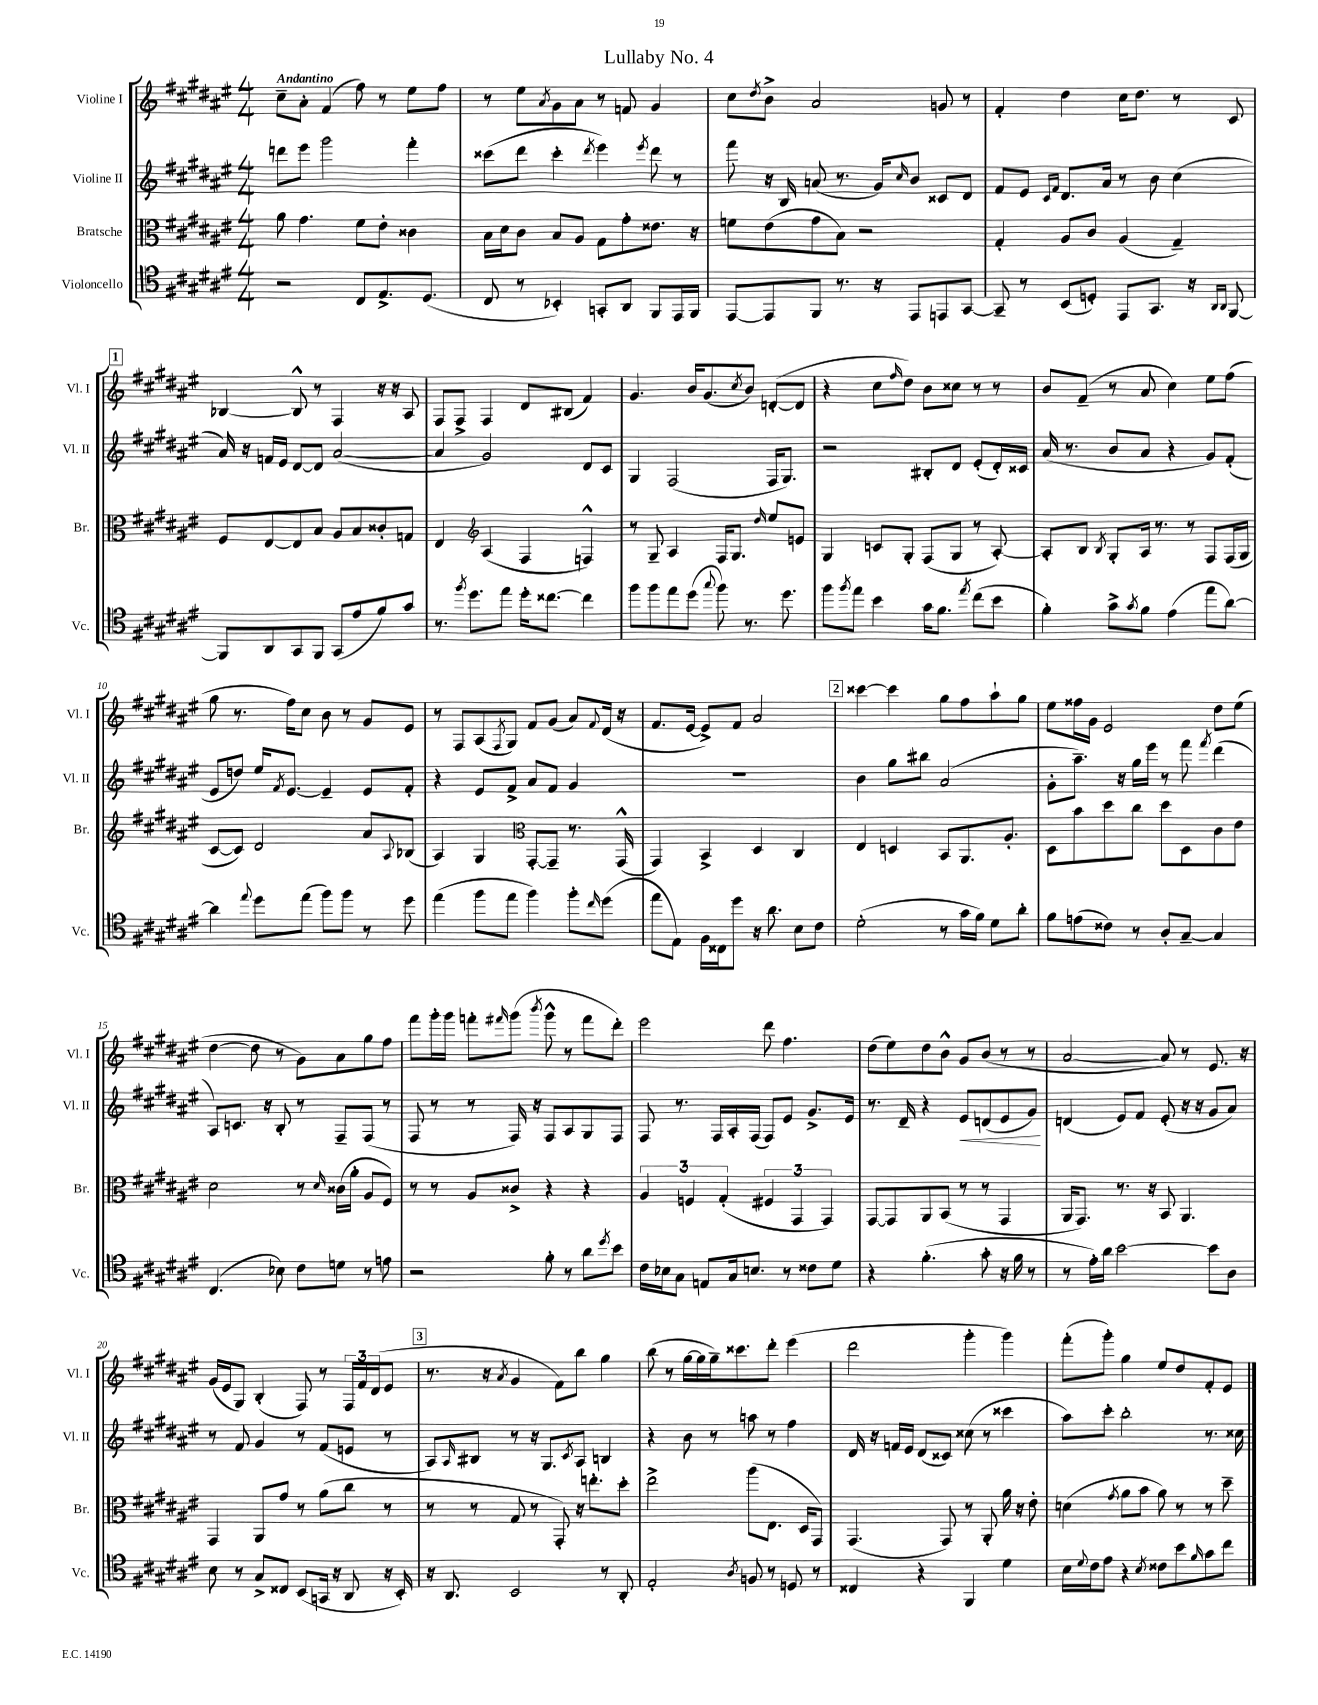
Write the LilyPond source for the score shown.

\header { title = "Lullaby No. 4" }
<<
\new StaffGroup <<
\new Staff = "s0" \with { instrumentName = "Violine I" shortInstrumentName = "Vl. I" } {
    \clef treble \key fis \major \numericTimeSignature \time 4/4 \tempo "Andantino"
    cis''8-- ais'8-. fis'4( fis''8) r8 eis''8 fis''8 |
    r8 eis''8 \acciaccatura { ais'8 } gis'8 ais'8 r8 f'8 gis'4 |
    cis''8 \acciaccatura { dis''8 } b'8-> ais'2 g'8 r8 |
    fis'4-. dis''4 cis''16 dis''8. r8 cis'8 |
    \mark \markup { \box "1" } bes4~ bes8-^ r8 fis4 r16 r16 ais8 |
    fis8 fis8-> fis4 dis'8 bis8( fis'4) |
    gis'4. b'16 gis'8.( \acciaccatura { cis''8 } b'8) d'8~-.( d'8 |
    r4 cis''8 \grace { fis''16 } dis''8) b'8 cisis''8 r8 r8 |
    b'8 fis'8--( r8 ais'8 cis''4) eis''8 fis''8( |
    gis''8 r8. fis''16) cis''8 b'8 r8 gis'8 eis'8 |
    r8 fis8 ais8( \acciaccatura { fis8 } gis8) fis'8 gis'8( ais'8) \appoggiatura { fis'8 } dis'16( r16 |
    fis'8. eis'16~ eis'8->) fis'8 ais'2 |
    \mark \markup { \box "2" } cisis'''4~ cisis'''4 gis''8 fis''8 ais''8-! gis''8 |
    eis''8 fisis''16 gis'16 eis'2 dis''8 eis''8( |
    dis''4~ dis''8 r8 gis'8) ais'8 gis''8 fis''8 |
    fis'''8 gis'''16-. gis'''16 f'''8-. \grace { fis'''16 } gis'''8( \acciaccatura { b'''8 } gis'''8-^ r8 fis'''8 dis'''8-.) |
    eis'''2 dis'''8 fis''4. |
    dis''8( eis''8) dis''8 b'8-^ gis'8 b'8( r8 r8 |
    ais'2~ ais'8) r8 eis'8. r16 |
    gis'16( eis'16 gis8) b4-.( fis8) r8 \tuplet 3/2 { fis16 fis'16 dis'16( } eis'8 |
    \mark \markup { \box "3" } r8. r16 \acciaccatura { ais'8 } gis'4 fis'8) b''8 gis''4 |
    b''8( r8 gis''16~ gis''16 gis''16--) cisis'''8. dis'''8-. eis'''4( |
    dis'''2 gis'''4-. gis'''4) |
    fis'''8-.( gis'''8-.) gis''4 eis''8 dis''8 fis'8-. eis'8 \bar "|." |
}
\new Staff = "s1" \with { instrumentName = "Violine II" shortInstrumentName = "Vl. II" } {
    \clef treble \key fis \major \numericTimeSignature \time 4/4
    d'''8 eis'''8 gis'''2 fis'''4-. |
    cisis'''8( dis'''8 cisis'''4-. \acciaccatura { dis'''8 } eis'''4) \acciaccatura { eis'''8 } dis'''8 r8 |
    fis'''8 r16 b16 a'8( r8. gis'16) \grace { cis''16 } b'8 cisis'8 dis'8 |
    fis'8 eis'8 \grace { cis'16 fis'16 } dis'8. ais'16 r8 b'8 cis''4( |
    \mark \markup { \box "1" } ais'16) r16 f'16 eis'16 dis'8~ dis'8 ais'2~( |
    ais'4 gis'2) dis'8 cis'8 |
    gis4 fis2( fis16 gis8.) |
    r2 bis8-. dis'8 eis'8-.( dis'16-.) cisis'16 |
    ais'16( r8. b'8 ais'8 r4 gis'8) fis'8-.( |
    eis'8 d''8) eis''16 \acciaccatura { fis'8 } eis'8.~ eis'4-- eis'8 fis'8-. |
    r4 eis'8 fis'8-> ais'8 fis'8 gis'4 |
    R1 |
    \mark \markup { \box "2" } b'4 gis''8 bis''8 ais'2( |
    gis'8-. ais''8.--) r16 gis''16 eis'''16 r8 fis'''8 \acciaccatura { fis'''8 } dis'''4( |
    ais8) c'8. r16 b8-. r8 fis8-- fis8( r8 |
    fis8 r8 r8 fis16) r16 fis8 ais8 gis8 fis8 |
    fis8 r8. fis16 ais16-. fis16( fis8) eis'8 gis'8.-> eis'16 |
    r8. dis'16-- r4 eis'8\< d'8( eis'8 gis'8\!) |
    d'4( eis'8) fis'8 eis'8-.( r16 r16 gis'8 ais'8) |
    r8 fis'8 gis'4 r8 fis'8( e'8 r8 |
    \mark \markup { \box "3" } ais8) \grace { ais16 } bis8 r8 r16 gis8. \acciaccatura { cis'8 } ais8 b4 |
    r4 b'8 r8 a''8 r8 fis''4 |
    dis'16 r16 f'16 eis'16 dis'8( cisis'8) cisis''8( r8 cisis'''4 |
    ais''8) cis'''8-. b''2-. r8. cisis''16 \bar "|." |
}
\new Staff = "s2" \with { instrumentName = "Bratsche" shortInstrumentName = "Br." } {
    \clef alto \key fis \major \numericTimeSignature \time 4/4
    ais'8 gis'4. fis'8 eis'8-. cisis'4 |
    b16 dis'16 cis'8 b8 ais8 gis8 gis'8-. eisis'8. r16 |
    f'8 eis'8( gis'8 b8) r2 |
    gis4-. ais8 cis'8 ais4( gis4--) |
    \mark \markup { \box "1" } fis8 eis8~ eis8 b8 ais8 b8 cisis'8-. g8 |
    eis4 \clef treble ais4( fis4 f4-^) |
    r8 gis8-- ais4 fis16 gis8. \grace { dis''16 } eis''8 e'8 |
    gis4 c'8 gis8-. fis8( gis8 r8 ais8~-.) |
    ais8-. b8 \acciaccatura { b8 } gis8-. ais16 r8. r8 fis8 fis16( gis16 |
    cis'8~ cis'8) dis'2 ais'8 \appoggiatura { ais8 } bes8( |
    ais4) gis4 \clef alto gis,8~-. gis,8-- r8. gis,16-^( |
    gis,4) b,4-> dis4 cis4 |
    \mark \markup { \box "2" } eis4 d4 b,8 ais,8. ais8.-. |
    dis8 b'8 dis''8 cis''8 dis''8 dis8 cis'8 eis'8 |
    dis'2 r8 \grace { dis'16 } cisis'16( ais'16-. ais8 fis8) |
    r8 r8 ais8 cisis'8-> r4 r4 |
    \tuplet 3/2 { ais4 f4 gis4-.( } \tuplet 3/2 { fis4 gis,4 gis,4) } |
    gis,8~ gis,8 ais,8 b,8( r8 r8 gis,4 |
    ais,16 gis,8.) r8. r16 b,8 ais,4. |
    gis,4 ais,8 gis'8 r8 ais'8( cis''8 r8 |
    \mark \markup { \box "3" } r8 r8 gis8 r8 gis,8-.) r16 e''8.-. dis''8-. |
    eis''2-> ais''8( eis8. dis16 gis,8) |
    gis,4.( gis,8) r8 ais,8-. ais'16 r16 eis'8-. |
    d'4( \acciaccatura { gis'8 } ais'8 b'8 ais'8) r8 r8 dis''8-- \bar "|." |
}
\new Staff = "s3" \with { instrumentName = "Violoncello" shortInstrumentName = "Vc." } {
    \clef tenor \key fis \major \numericTimeSignature \time 4/4
    r2 cis8 eis8.-> dis8.( |
    cis8 r8 bes,4-.) g,8-. ais,8 fis,8 eis,16 fis,16 |
    eis,8~ eis,8 fis,8 r8. r16 eis,8 e,8 gis,8~ |
    gis,8-- r8 b,8( d8-.) eis,8 gis,8. r16 \grace { ais,16 ais,16 } fis,8~ |
    \mark \markup { \box "1" } fis,8 ais,8 gis,8 fis,8 gis,8( eis'8 fis'8) gis'8 |
    r8. \acciaccatura { fis''8 } dis''8. eis''8 dis''16-. cisis''8.~ cisis''4 |
    fis''8 fis''8 eis''8 dis''8( \appoggiatura { gis''8 } fis''8) r8. dis''8. |
    fis''8 \acciaccatura { fis''8 } eis''8 b'4 gis'16 fis'8. \acciaccatura { eis''8 } cis''8( b'8 |
    fis'4-.) gis'8-> \acciaccatura { gis'8 } fis'8 eis'4( eis''8 ais'8~) |
    ais'4 \appoggiatura { eis''8 } dis''8 eis''8( fis''8) fis''8 r8 dis''8 |
    eis''4( fis''8 eis''8 fis''4) fis''8-. \grace { cis''16 } dis''8( |
    eis''8 eis8) fis16 cisis16 dis''8 r16 ais'8. b8 cis'8 |
    \mark \markup { \box "2" } dis'2-.( r8 gis'16 fis'16) dis'8 ais'8-. |
    fis'8 e'8( cisis'8) r8 ais8-. gis8~-- gis4 |
    cis4.( bes8) cis'8 d'8 r8 e'8 |
    r2 fis'8-. r8 ais'8 \acciaccatura { dis''8 } b'8 |
    cis'16 bes16 gis8 e8 gis16 b8. r8 cisis'8 dis'8 |
    r4 fis'4.-.( gis'8-. r16 fis'16 r8 |
    r8 eis'16-.) ais'16 b'2~ b'8 ais8 |
    b8 r8 gis8-> cisis8 b,8( g,16 r16 ais,8 r16 b,16-.) |
    \mark \markup { \box "3" } r16 ais,8. b,2 r8 ais,8-. |
    eis2-. \acciaccatura { ais8 } f8 r8 d8 r8 |
    cisis4 r4 fis,4 dis'4 |
    b16 \appoggiatura { dis'8 } cis'16 eis'8 r4 \acciaccatura { b8 } cisis'8 b'8 \grace { fis'16 } gis'8 cis''8 \bar "|." |
}
>>
>>
